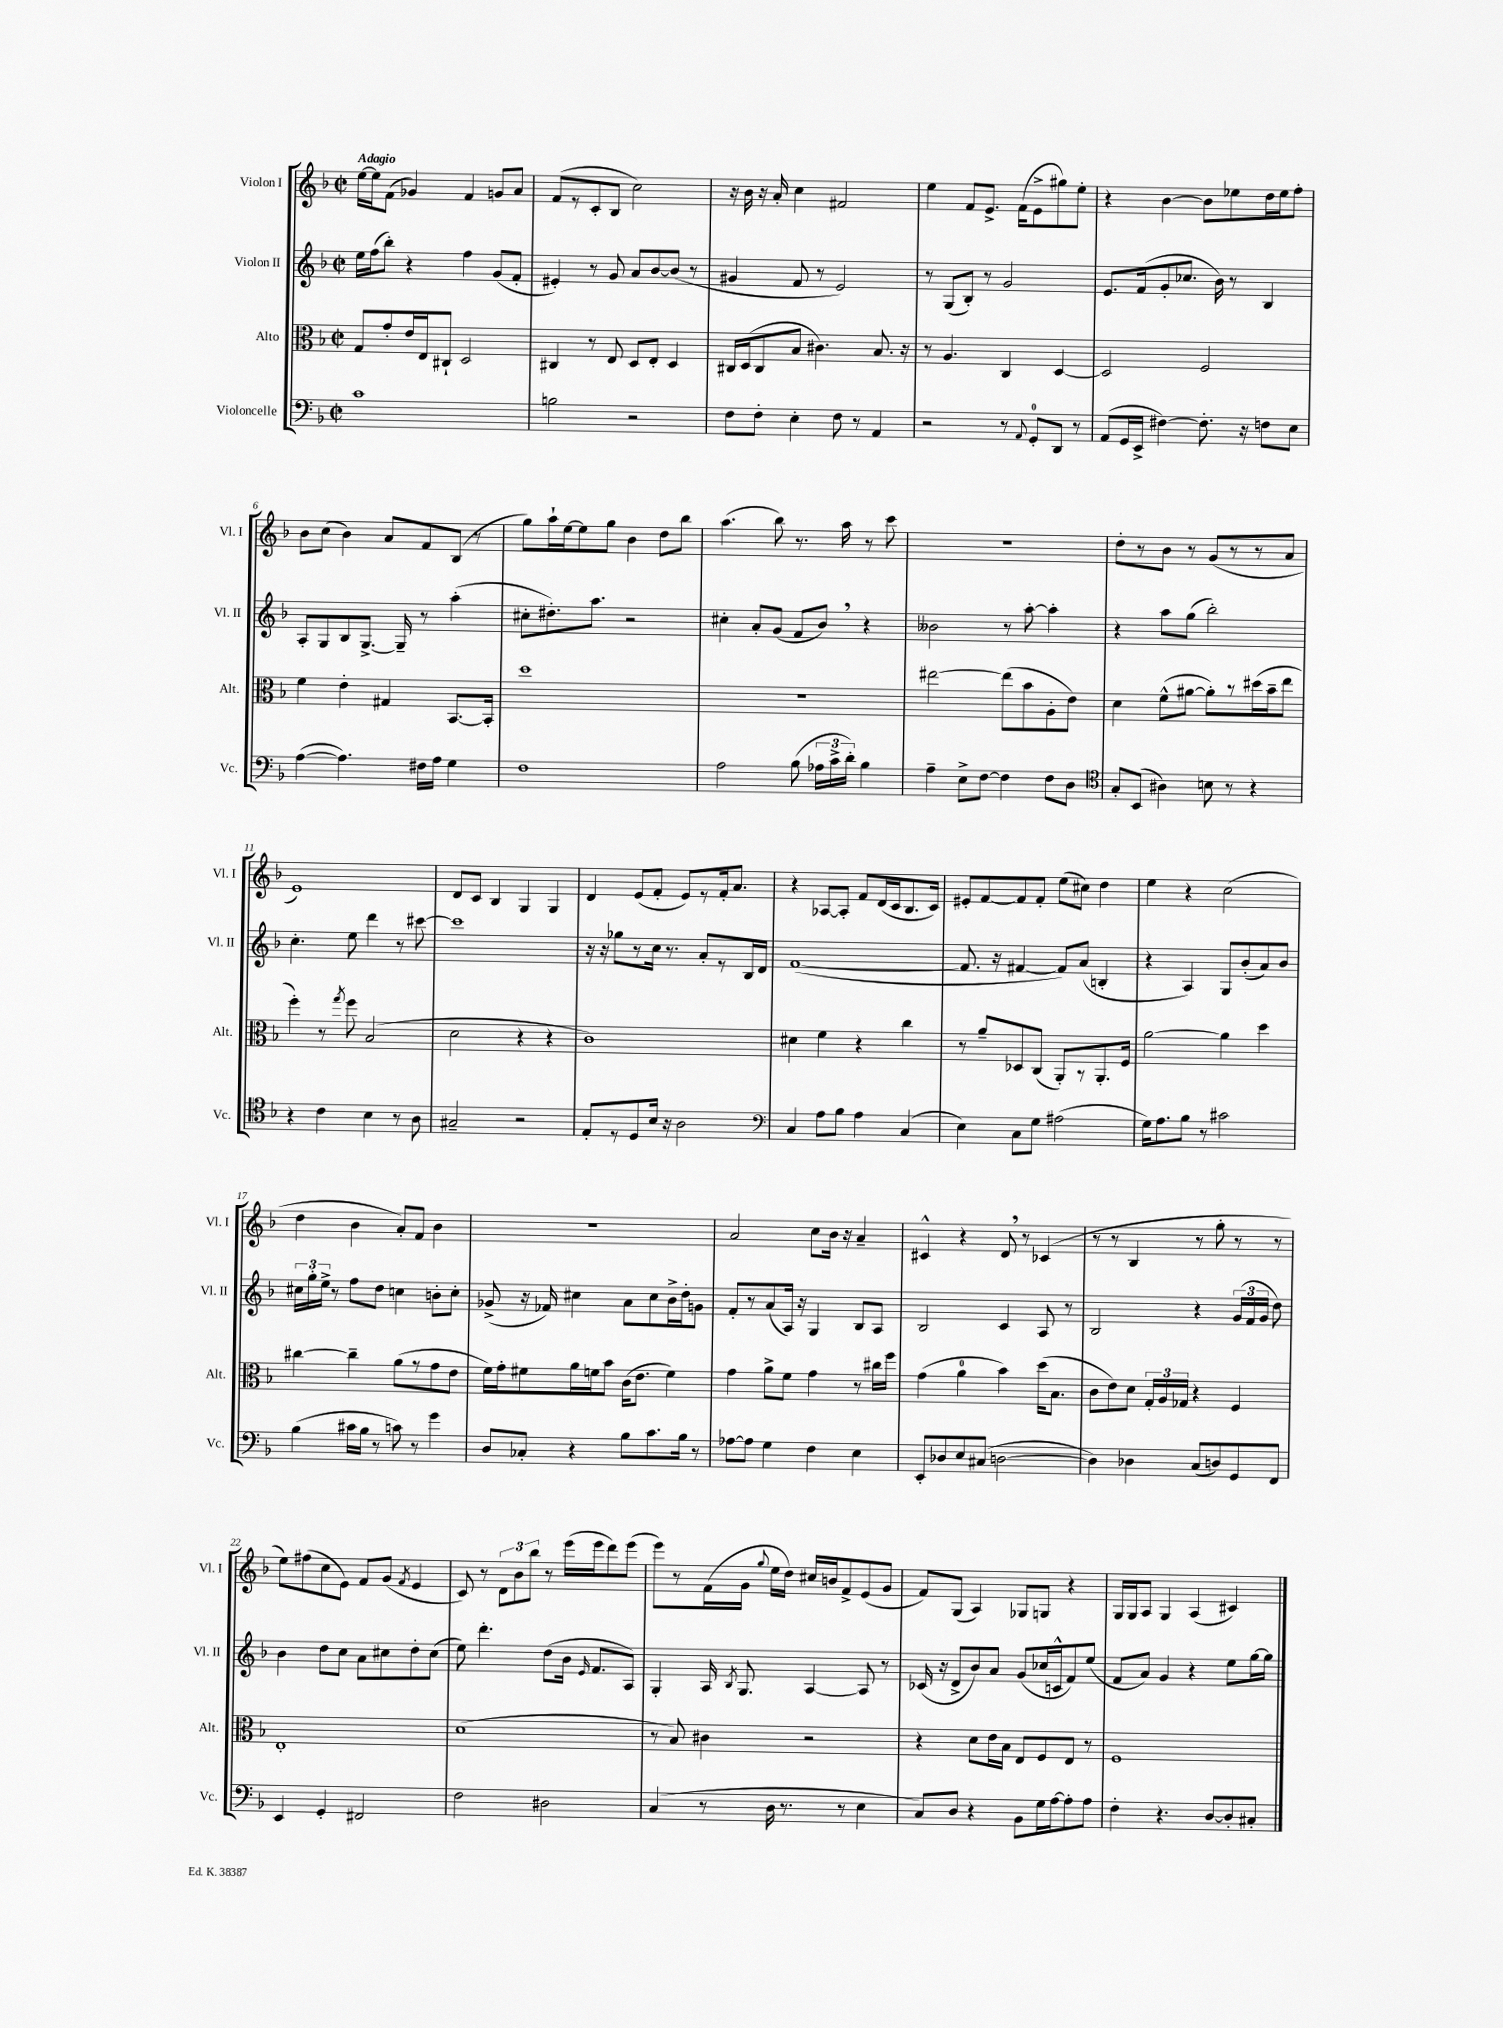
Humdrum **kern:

**kern	**kern	**kern	**kern
*part4	*part3	*part2	*part1
*staff4	*staff3	*staff2	*staff1
*I"Violoncelle	*I"Alto	*I"Violon II	*I"Violon I
*I'Vc.	*I'Alt.	*I'Vl. II	*I'Vl. I
*clefF4	*clefC3	*clefG2	*clefG2
*k[b-]	*k[b-]	*k[b-]	*k[b-]
*M2/2	*M2/2	*M2/2	*M2/2
*met(c|)	*met(c|)	*met(c|)	*met(c|)
=1	=1	=1	=1
!	!	!	!LO:TX:a:B:t=Adagio
1c	8G/L	16ee\LL	[16ee\LL
.	.	(16ff\J	16ee\J]
.	8g'/	8bb-'\J)	(8f\J
.	16e/L	4r	4g-X/)
.	16E/J	.	.
.	8C#X`/J	.	.
.	2D/	4ff\	4f/
.	.	(8g/L	8gn/L
.	.	8f'/J	8a/J
=2	=2	=2	=2
2Bn\	4C#X/	4e#X'/)	(8f/L
.	.	.	8r
.	8r	8r	8c'/
.	8E/	8g/	8B-/J
2r	8D/L	8a/L	2cc\)
.	8E'/J	[8b-/	.
.	4D/	(8b-/J]	.
.	.	8r	.
=3	=3	=3	=3
8F\L	16C#X/LL	4g#X/	16r
.	(16D/J	.	16b-\
8F'\J	8C#/	.	16r
.	.	.	16a'/
4E'\	8B-/J	8f/	4cc\
.	4.c#X\)	8r	.
8F\	.	2e/)	2f#X/
8r	.	.	.
4AA/	8.B-/	.	.
.	16r	.	.
=4	=4	=4	=4
2r	8r	8r	4ee\
.	4.A/	(8G/L	.
.	.	8B-'/J)	8f/L
.	.	8r	8.e^/J
8r	4C/	2g/	.
.	.	.	(16f\KL
8qqAA/	.	.	.
8GG'/L	.	.	8e^\
8DD/J	[4D/	.	8gg#X\)
8r	.	.	8ee'\J
=5	=5	=5	=5
(8AA/L	2D/]	8.e/L	4r
16GG/L	.	.	.
16EE^/JJ	.	(16f/k	.
[4F#X\)	.	8g'/	[4b-\
.	.	8.cc-X/J	.
8.F#'\]	2F/	.	8b-\L]
.	.	16b-\)	.
.	.	8r	8ee-X\
16r	.	.	.
8Fn\L	.	4B-/	16dd\L
.	.	.	16ee-\J
8E\J	.	.	8ff'\J
!!LO:LB:g=z
=6	=6	=6	=6
([4A\	4f\	8A'/L	8b-\L
.	.	8G/	(8cc\J
4.A\])	4e'\	8B-/	4b-\)
.	.	[8.G^/J	.
.	4G#X/	.	8a/L
.	.	16G~/]	.
16F#X\LL	.	8r	8f/
16A\JJ	.	.	.
4G\	[8.BB-/L	(4aa'\	(8B-/J
.	.	.	8r
.	16BB-'/Jk]	.	.
=7	=7	=7	=7
1F	1dd	8cc#X'\L	8gg\L)
.	.	8.dd#X'\)	16aa`\L
.	.	.	[16ee\J
.	.	.	8ee\]
.	.	8.aa\J	.
.	.	.	8gg\J
.	.	2r	4b-\
.	.	.	8dd\L
.	.	.	8bb-\J
=8	=8	=8	=8
2A\	1r	4cc#X'\	(4.aa\
.	.	8a'/L	.
.	.	(8g/J	8bb-\)
(8B-\	.	8f/L	8.r
24A-X\LL	.	8b-,/J)	.
24c^\	.	.	.
.	.	.	16aa\
24d'\JJ)	.	.	.
4B-\	.	4r	8r
.	.	.	8ccc\
=9	=9	=9	=9
4A~\	[2ee#X\	2b--X\	1r
8E^\L	.	.	.
[8F\J	.	.	.
4F\]	(8ee#\L]	8r	.
.	8b-\	[8aa'\	.
8F\L	8A'\	4aa'\]	.
8D\J	8e\J)	.	.
=10	=10	=10	=10
*clefC4	*	*	*
8G'/L	4d\	4r	8dd'\L
(8BB-/J	.	.	8r
4A#X\)	(8f^^\L	8aa\L	8b-\J
.	[8a#X\J	(8gg\J	8r
8Bn\	8a#'\L])	2bb-'\)	(8g/L
8r	8r	.	8r
4r	(16dd#X\L	.	8r
.	16b-~\J	.	.
.	8ee\J	.	8a/J
!!LO:LB:g=z
=11	=11	=11	=11
4r	4ff'\)	4.cc'\	1e)
4c\	8r	.	.
.	8qgg/	.	.
.	8ff\	8ee\	.
4B-\	(2B-/	4ddd\	.
8r	.	8r	.
8A\	.	[8ccc#X\	.
=12	=12	=12	=12
2G#X~/	2d\	1ccc#]	8d/L
.	.	.	8c/J
.	.	.	4B-/
2r	4r	.	4G/
.	4r	.	4G/
=13	=13	=13	=13
8E'/L	1c)	16r	4d/
.	.	16r	.
8r	.	8gg-X\L	.
8D/	.	8r	(8e/L
16B-/Jk	.	16cc\Jk	8f'/J
16r	.	8.r	.
2A\	.	.	8e/L)
.	.	8a'/L	8r
.	.	8r	16f'/k
.	.	.	8.a/J
.	.	16B-/L	.
.	.	16d/JJ	.
=14	=14	=14	=14
*clefF4	*	*	*
4C/	4d#X\	([1f	4r
8A\L	4f\	.	[8A-X/L
8B-\J	.	.	8A-'/J]
4A\	4r	.	8f/L
.	.	.	(16d/L
.	.	.	16c/J
(4C/	4cc\	.	8.B-/
.	.	.	16c/Jk)
=15	=15	=15	=15
4E\)	8r	8.f/]	8e#X'/L
.	8a~/L	.	[8f/
.	.	16r	.
8C\L	8D-X/	[4f#X/	8f/]
8G\J	(8C/J	.	8f'/J
(2A#X\	8AA'/L)	8f#/L])	(8ee\L
.	8r	(8a/J	8cc#X\J)
.	8.AA'/	4Bn'/	4dd\
.	16F/Jk	.	.
=16	=16	=16	=16
16G\KL)	[2a\	4r	4ee\
8.A\	.	.	.
8B-\J	.	4A/)	4r
8r	.	.	.
2c#X\	4a\]	8G/L	(2cc\
.	.	(8b-'/	.
.	4dd\	8a/)	.
.	.	8b-/J	.
!!LO:LB:g=z
=17	=17	=17	=17
(4B-\	[4cc#X\	24cc#X\LL	4dd\
.	.	24gg'\	.
.	.	24ee^\JJ	.
.	.	8r	.
16c#X\LL	4cc#~\]	8ff\L	4b-\
16B-\JJ	.	.	.
8r	.	8dd\J	.
8cn\)	(8a\L	4ccn\	8a'/L)
8r	8r	.	8f/J
4g\	8g\	8bn'\L	4b-\
.	8e\J	8cc'\J	.
=18	=18	=18	=18
8D/L	16f\LL)	(8g-X^/	1r
.	16g'\J	.	.
8C-X'/J	8f#X\	16r	.
.	.	16f-X/)	.
4r	16a\L	4cc#X\	.
.	16fn\J	.	.
.	8b-\J	.	.
8B-\L	(16c\KL	8a\L	.
.	8.e\J	.	.
8.c\	.	8cc#\	.
.	4f\)	16b-^\L	.
16B-\Jk	.	16dd'\J	.
8r	.	8gn\J	.
=19	=19	=19	=19
[8A-X\L	4g\	8f'/L	2a/
8A-\J]	.	8r	.
4G\	8a^\L	(8a/	.
.	8f\J	16A/Jk)	.
.	.	16r	.
4F\	4g\	4G/	8cc\L
.	.	.	16b-\Jk
.	.	.	16r
4E\	8r	8B-/L	4a~/
.	16cc#X\LL	8A/J	.
.	16ff\JJ	.	.
=20	=20	=20	=20
8EE'/L	(4g\	2B-/	4c#X^^/
8D-X/	.	.	.
8E/	4a\	.	4r
(8C#X/J	.	.	.
[2Dn\	4b-\)	4c/	8d,/
.	.	.	8r
.	(16dd\KL	8A/	(4c-X/
.	8.B-\J	.	.
.	.	8r	.
=21	=21	=21	=21
4D\])	8c\L	2B-/	8r
.	8e\)	.	8r
4D-X\	8d\J	.	4B-/
.	24G'/LL	.	.
.	24A/	.	.
.	24G-X/JJ	.	.
(8C/L	4r	4r	8r
8Dn/)	.	.	8gg'\
8GG/	4F/	(24g/LL	8r
.	.	24f/	.
.	.	24g/JJ	.
8FF/J	.	8dd\)	8r
!!LO:LB:g=z
=22	=22	=22	=22
4EE/	1E'	4b-\	8ee\L)
.	.	.	(8ff#X\
4GG'/	.	8dd\L	8cc\
.	.	8cc\J	8e\J)
2FF#X/	.	8a\L	8f/L
.	.	8cc#X\	(8g/J
.	.	.	8qf/
.	.	8dd'\	4e/
.	.	(8cc#\J	.
=23	=23	=23	=23
2F\	(1d	8ee\)	8c/)
.	.	4.ddd'\	8r
.	.	.	12d\L
.	.	.	12b-\
.	.	.	12bb-\J
2D#X\	.	(8dd\L	8r
.	.	16b-\Jk	(16eee\LL
.	.	16qqe/	.
.	.	8.f/L	16eee\J
.	.	.	8ddd\)
.	.	8A/J)	(8eee\J
=24	=24	=24	=24
(4C/	8r	4G'/	8eee\L)
.	8B-/)	.	8r
8r	4c#X\	16A/	(16f\L
.	.	8qB-/	.
.	.	8.G/	16g\JJ
.	.	.	8qqgg/
16D\	.	.	16ee\LL
8.r	.	.	16dd\JJ)
.	2r	[4A/	16cc#X/LL
.	.	.	16bn/J
8r	.	.	8f^/
4E\	.	8A/]	(8e/
.	.	8r	8g/J
=25	=25	=25	=25
8C/L)	4r	(16c-X/	8f/L)
.	.	16r	.
8D/J	.	8d^/L	(8G/J
4r	8d\L	8b-/)	4A/)
.	16e\L	8a/J	.
.	16B-\JJ	.	.
8BB-\L	8E/L	(8g/L	8G-X/L
16G\L	8F/	16cc-X/L	8Gn/J
[16A\J	.	16cn^^/J	.
8A'\]	8E/J	8f/)	4r
8A\J	8r	(8ee/J	.
=26	=26	=26	=26
4F'\	1F	8f/L	16G/LL
.	.	.	16G/J
.	.	8a/J)	8A/J
4.r	.	4g/	4G/
.	.	4r	(4A/
[8D/L	.	.	.
8D'/]	.	8ee\L	4c#X/)
8C#X'/J	.	[16gg\L	.
.	.	16gg\JJ]	.
==	==	==	==
*-	*-	*-	*-
